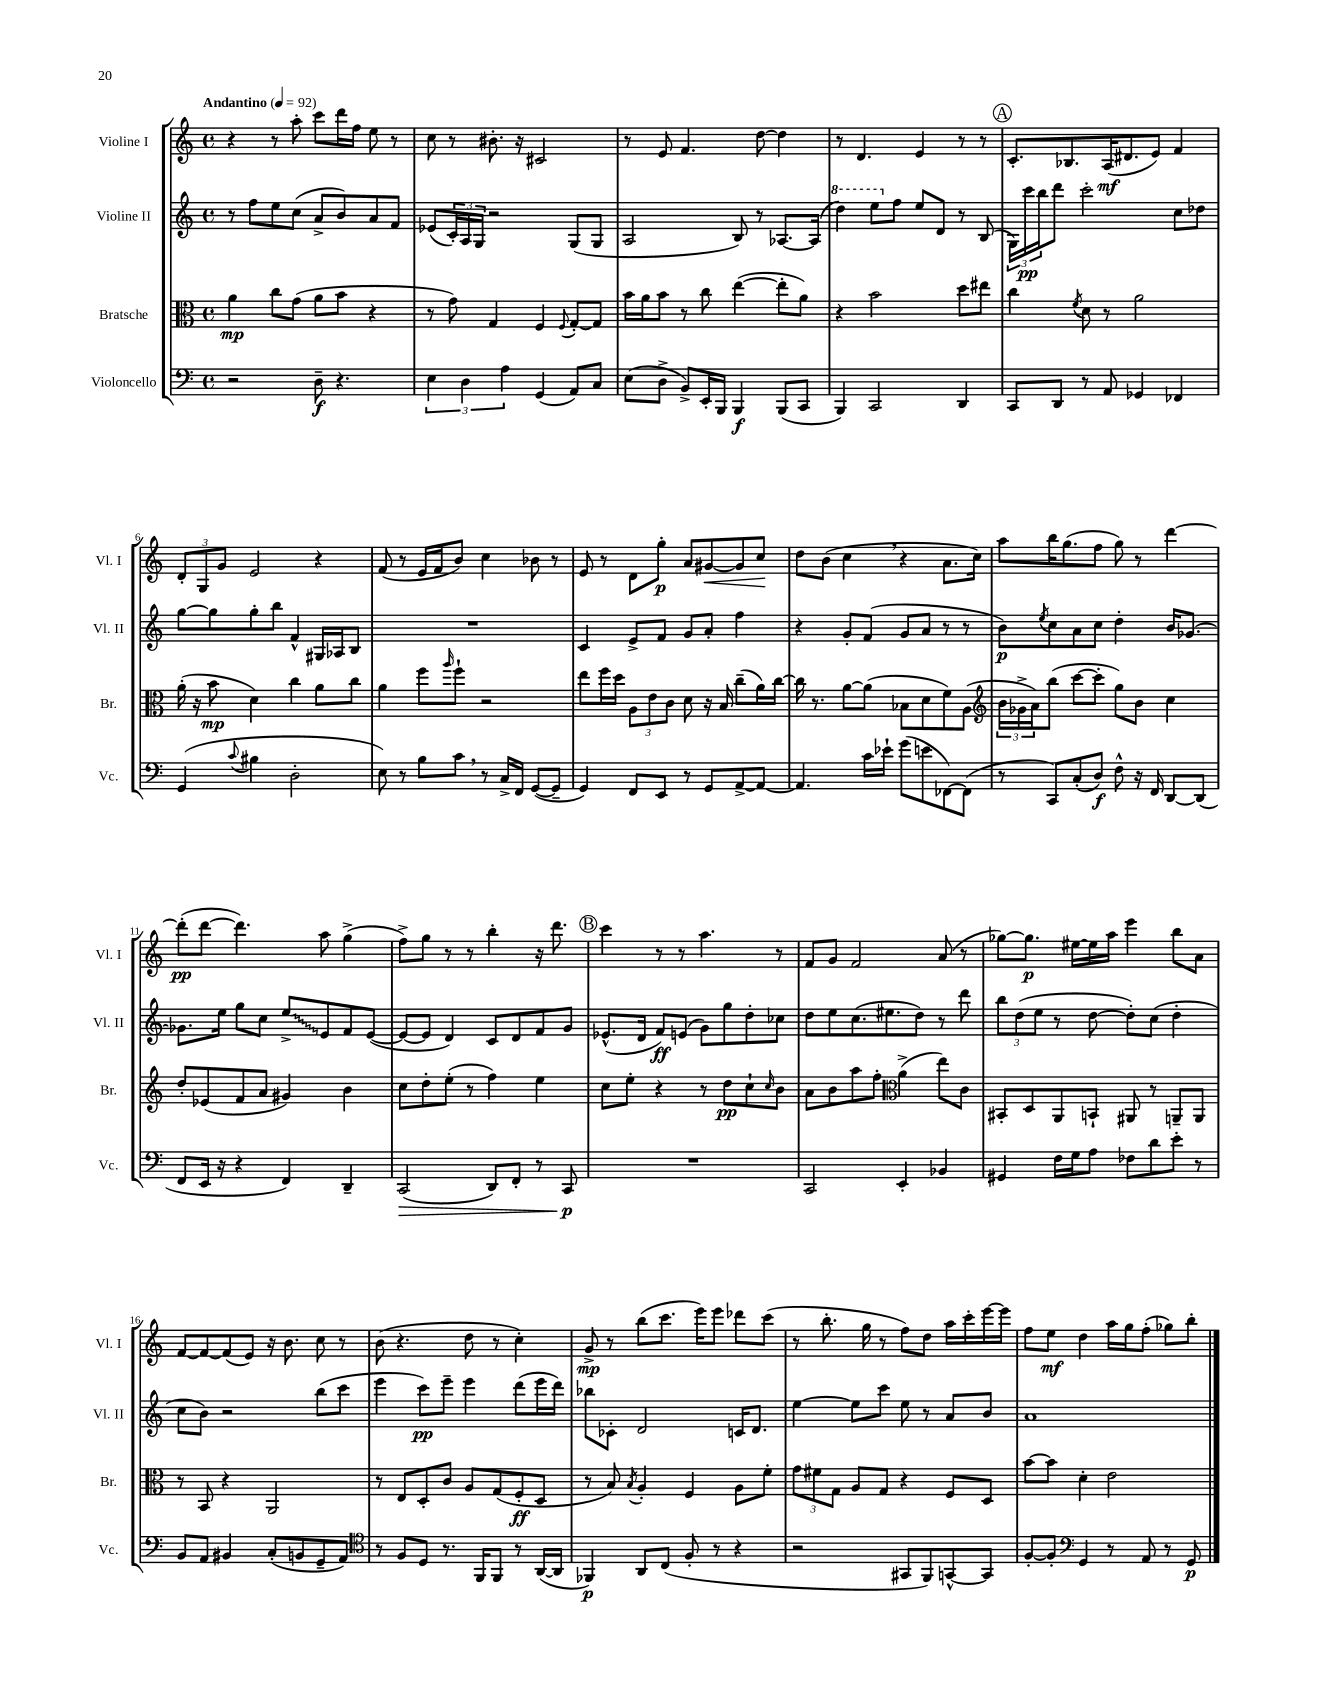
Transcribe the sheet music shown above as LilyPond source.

<<
\new StaffGroup <<
\new Staff = "s0" \with { instrumentName = "Violine I" shortInstrumentName = "Vl. I" } {
    \clef treble \key c \major \defaultTimeSignature \time 4/4 \tempo "Andantino" 4 = 92
    r4 r8 a''8-. c'''8 d'''16 f''16 e''8 r8 |
    c''8 r8 bis'8.-. r16 cis'2 |
    r8 e'8 f'4. d''8~ d''4 |
    r8 d'4. e'4 r8 r8 |
    \mark \markup { \circle "A" } c'8.-. bes8. a16\mf( dis'8. e'8) f'4 |
    \tuplet 3/2 { d'8-. g8 g'8 } e'2 r4 |
    f'8( r8 e'16 f'16 b'8) c''4 bes'8 r8 |
    e'8 r8 d'8 g''8-.\p a'8 gis'8~\< gis'8 c''8\! |
    d''8 b'8( c''4 \breathe r4 a'8. c''16) |
    a''8 b''16 g''8.( f''8 g''8) r8 d'''4~ |
    d'''8-.\pp( d'''8~ d'''4.) a''8 g''4->( |
    f''8->) g''8 r8 r8 b''4-. r16 d'''8. |
    \mark \markup { \circle "B" } c'''4 r8 r8 a''4. r8 |
    f'8 g'8 f'2 a'8( r8 |
    ges''8~) ges''8.\p eis''16~ eis''16 a''16 e'''4 b''8 a'8 |
    f'8~ f'8~ f'8( e'8) r16 b'8. c''8 r8 |
    b'8( r4. d''8 r8 c''4-.) |
    g'8->\mp r8 b''8( c'''8. e'''16) e'''8 des'''8 c'''8( |
    r8 b''8.-. g''16 r8 f''8) d''8 a''16 c'''16-. e'''16~ e'''16 |
    f''8 e''8\mf d''4 a''16 g''16 f''8-.( ges''8) b''8-. \bar "|." |
}
\new Staff = "s1" \with { instrumentName = "Violine II" shortInstrumentName = "Vl. II" } {
    \clef treble \key c \major \defaultTimeSignature \time 4/4
    r8 f''8 e''8 c''8( a'8-> b'8) a'8 f'8 |
    ees'8( \tuplet 3/2 { c'16-.) a16 g16 } r2 g8( g8 |
    a2 b8) r8 aes8.~ aes16( |
    \ottava #1 d'''4) e'''8 \ottava #0 f''8 e''8 d'8 r8 b8( |
    \mark \markup { \circle "A" } \tuplet 3/2 { g16) c'''16\pp b''16 } d'''8 c'''2-. c''8 des''8 |
    g''8~ g''8 g''8-. b''8 f'4-^ gis16 aes16 b8 |
    R1 |
    c'4 e'8-> f'8 g'8 a'8-. f''4 |
    r4 g'8-. f'8( g'8 a'8 r8 r8 |
    b'8\p) \acciaccatura { e''8 } c''8 a'8 c''8 d''4-. b'16 ges'8.~ |
    ges'8. e''16 g''8 c''8 \once \override Glissando.style = #'zigzag e''8->\glissando e'8 f'8 e'8~( |
    e'8~ e'8 d'4) c'8 d'8 f'8 g'8 |
    \mark \markup { \circle "B" } ees'8.-^( d'16 f'8\ff) e'8( g'8) g''8 d''8-. ces''8 |
    d''8 e''8 c''8.( eis''8. d''8) r8 d'''8 |
    \tuplet 3/2 { b''8 d''8( e''8 } r8 d''8~ d''8-.) c''8( d''4-. |
    c''8 b'8) r2 b''8( c'''8 |
    e'''4 c'''8\pp) e'''8-- e'''4 d'''8( e'''16 d'''16) |
    bes''8 ces'8-. d'2 c'16 d'8. |
    e''4~ e''8 c'''8 e''8 r8 a'8 b'8 |
    a'1 \bar "|." |
}
\new Staff = "s2" \with { instrumentName = "Bratsche" shortInstrumentName = "Br." } {
    \clef alto \key c \major \defaultTimeSignature \time 4/4
    a'4\mp c''8 g'8( a'8 b'8 r4 |
    r8 g'8) g4 f4 \appoggiatura { f8 } g8~-. g8 |
    b'16 a'16 b'8 r8 c''8 e''4~( e''8-. a'8) |
    r4 b'2 d''8 eis''8 |
    \mark \markup { \circle "A" } c''4 \acciaccatura { f'8 } d'8 r8 a'2 |
    a'16-.( r16 b'8\mp d'4) c''4 a'8 c''8 |
    a'4 f''8 \grace { a''16 } f''8-! r2 |
    e''8 f''16 d''16 \tuplet 3/2 { a8 e'8 c'8 } d'8 r16 b16 c''8--( a'16) c''16~ |
    c''16 r8. a'8~ a'8( bes8 d'8 f'8) a8( |
    \clef treble \tuplet 3/2 { b'16 ges'16-> a'16) } b''8( c'''8~ c'''8-. g''8) b'8 c''4 |
    d''8-. ees'8( f'8 a'8 gis'4) b'4 |
    c''8 d''8-. e''8-.( r8 f''4) e''4 |
    \mark \markup { \circle "B" } c''8 e''8-. r4 r8 d''8\pp c''8-! \grace { c''16 } b'8 |
    a'8 b'8 a''8 f''8-. \clef alto a'4->( e''8) c'8 |
    bis,8-. d8 a,8 b,8-! ais,8 r8 a,8-- a,8 |
    r8 b,8 r4 a,2 |
    r8 e8 d8-. c'8 a8 g8( f8-.\ff d8 |
    r8 b8) \acciaccatura { b8 } a4-. f4 a8 f'8-. |
    \tuplet 3/2 { g'8 fis'8 g8 } a8 g8 r4 f8 d8 |
    b'8~ b'8 d'4-. e'2 \bar "|." |
}
\new Staff = "s3" \with { instrumentName = "Violoncello" shortInstrumentName = "Vc." } {
    \clef bass \key c \major \defaultTimeSignature \time 4/4
    r2 d8--\f r4. |
    \tuplet 3/2 { e4 d4 a4 } g,4( a,8) c8 |
    e8( d8-> b,8->) e,16-. b,,16 b,,4\f b,,8( c,8 |
    b,,4) c,2 d,4 |
    \mark \markup { \circle "A" } c,8 d,8 r8 a,8 ges,4 fes,4 |
    g,4( \appoggiatura { c'8 } bis4 d2-. |
    e8) r8 b8 c'8 \breathe r8 c16-> f,16 g,8~( g,8-- |
    g,4) f,8 e,8 r8 g,8 a,8~-> a,8~ |
    a,4. c'16 ees'16-! g'8( e'8 fes,8~) fes,8( |
    r8 c,8) c8-.( d8\f) f8-^ r16 f,16 d,8~ d,8( |
    f,8 e,16 r16 r4 f,4) d,4-- |
    c,2\>( d,8) f,8-. r8 c,8\p\! |
    \mark \markup { \circle "B" } R1 |
    c,2 e,4-. bes,4 |
    gis,4 f16 g16 a8 fes8 d'8 e'8-. r8 |
    b,8 a,8 bis,4 c8-.( b,8 g,8-- a,8) |
    \clef tenor r8 f8 d8 r8. f,16 f,8 r8 a,16~( a,16 |
    fes,4\p) a,8 c8( f8-. r8 r4 |
    r2 gis,8 f,8) g,8~-^ g,8 |
    f8~-. f8-. \clef bass g,4 r8 a,8 r8 g,8\p \bar "|." |
}
>>
>>
